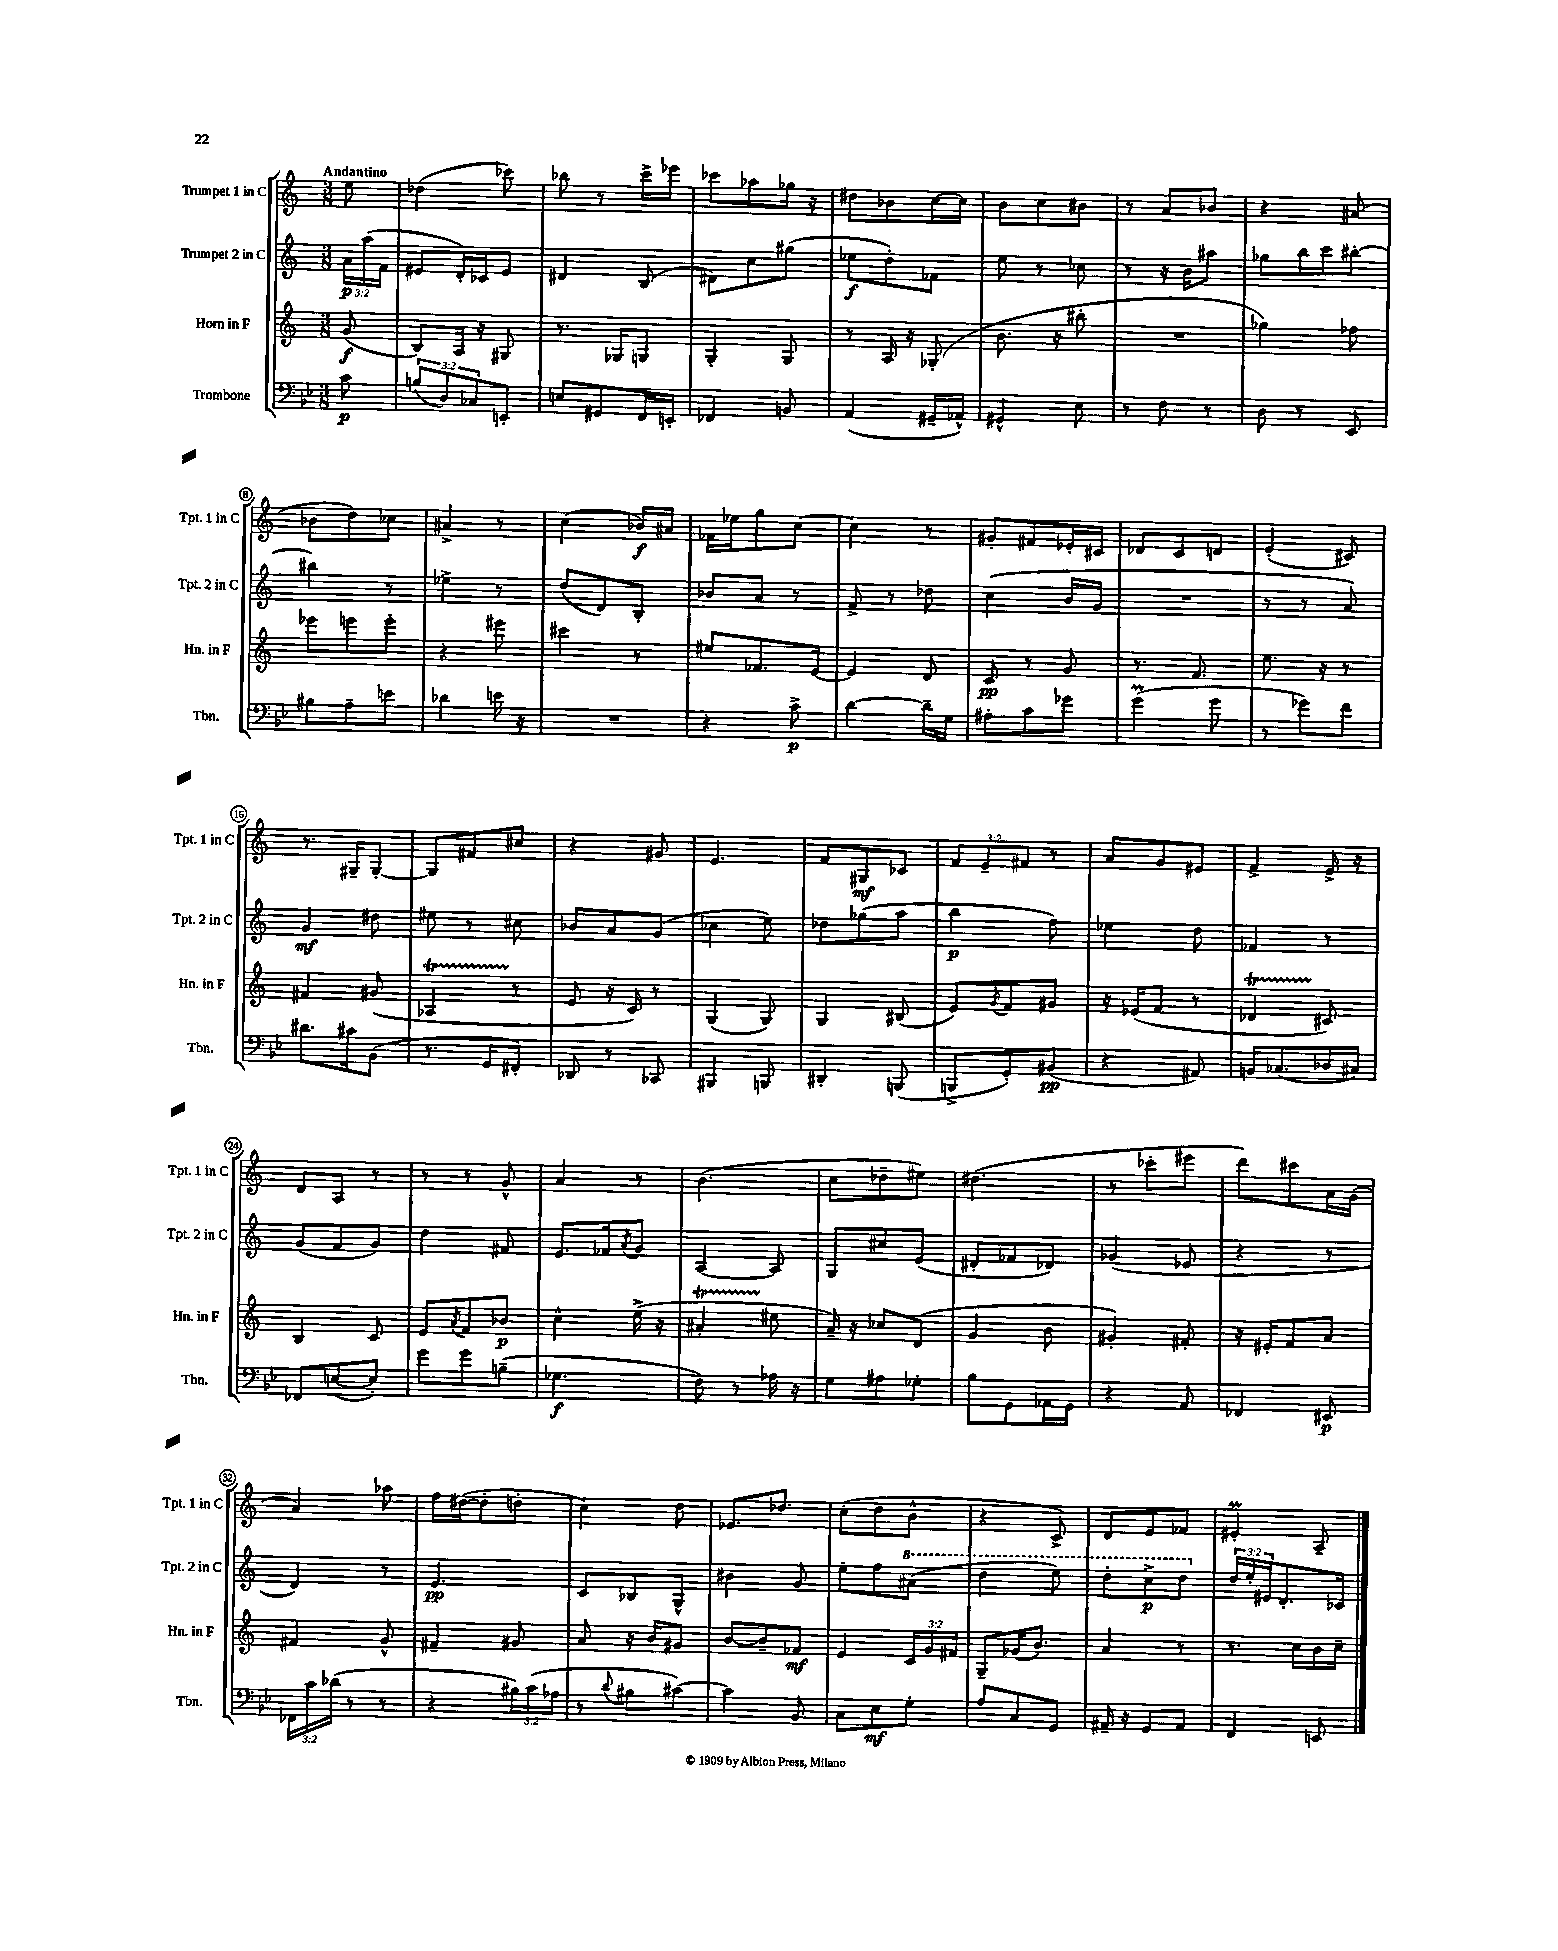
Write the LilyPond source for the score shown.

<<
\new StaffGroup <<
\new Staff = "s0" \with { instrumentName = "Trumpet 1 in C" shortInstrumentName = "Tpt. 1 in C" } {
    \clef treble \key c \major \numericTimeSignature \time 3/8 \override Staff.TupletNumber.text = #tuplet-number::calc-fraction-text \partial 8 \tempo "Andantino"
    e''8 |
    des''4( ces'''8) |
    bes''8 r8 c'''16-> ees'''16 |
    ces'''8 aes''8 ges''16 r16 |
    dis''8 bes'8 c''16~ c''16 |
    b'8 c''8 bis'8 |
    r8 a'8 bes'8 |
    r4 ais'8( |
    bes'8 d''8) ces''8 |
    ais'4-> r8 |
    c''4( bes'16\f) ais'16 |
    fes'16 ees''16 g''8 c''8~ |
    c''4 r8 |
    gis'8-. fis'8 ees'16-. cis'16 |
    des'8 c'8 d'8 |
    e'4-.( cis'8) |
    r8. gis16-- gis8~-. |
    gis8 fis'8 cis''8 |
    r4 gis'8 |
    e'4. |
    f'8 gis8\mf ces'8 |
    \tuplet 3/2 { f'8 e'8-- fis'8 } r8 |
    a'8 g'8 eis'8 |
    f'4-> e'16-> r16 |
    d'8 a8 r8 |
    r8 r8 g'8-^ |
    a'4 r8 |
    b'4.( |
    c''8 des''8-- eis''8) |
    dis''4.( |
    r8 ces'''8-. eis'''8 |
    d'''8) cis'''8 a'16 g'16( |
    a'4) aes''8 |
    f''16 dis''16~( dis''8-. d''8-. |
    c''4) d''8 |
    ees'8. des''8. |
    c''8-.( d''8 b'8-^ |
    r4 c'8->) |
    d'8 e'8 fes'8 |
    eis'4-.\prall a8-- \bar "|." |
}
\new Staff = "s1" \with { instrumentName = "Trumpet 2 in C" shortInstrumentName = "Tpt. 2 in C" } {
    \clef treble \key c \major \numericTimeSignature \time 3/8 \override Staff.TupletNumber.text = #tuplet-number::calc-fraction-text \partial 8
    \tuplet 3/2 { a'16\p a''16( f'16 } |
    eis'8 d'16-.) ces'16 eis'8 |
    dis'4 b8( |
    dis'8) c''8 gis''8( |
    ees''8\f d''8-.) fes'8 |
    e''8 r8 ces''8 |
    r8 r16 b'16 ais''8 |
    ges''8 b''16 c'''16 bis''8~-. |
    bis''4 r8 |
    ees''4-> r8 |
    d''8( d'8) b8-. |
    bes'8 a'8 r8 |
    f'8-> r8 des''8 |
    c''4( b'16 g'16 |
    R4. |
    r8 r8 a'8) |
    g'4\mf dis''8 |
    eis''8 r8 cis''8 |
    bes'8 a'8 g'8( |
    ces''4 e''8) |
    des''8 ges''8( a''8 |
    b''4\p f''8) |
    ees''4 d''8 |
    fes'4 r8 |
    g'8( f'8 g'8) |
    d''4 fis'8 |
    e'8. fes'16 \acciaccatura { a'8 } g'8 |
    a4~ a8 |
    g8 cis''8 e'8( |
    dis'8-. fes'8 des'8) |
    ges'4( ees'8 |
    r4 r8 |
    d'4) r8 |
    e'4.\pp |
    c'8 bes8 g8-^ |
    bis'4 g'8 |
    e''8-. f''8 \ottava #1 ais''8( |
    d'''4 e'''8) |
    d'''8-. c'''8->\p d'''8 \ottava #0 |
    \tuplet 3/2 { d''16 e''16-. eis'16 } d'8.-. ces'16 \bar "|." |
}
\new Staff = "s2" \with { instrumentName = "Horn in F" shortInstrumentName = "Hn. in F" } {
    \clef treble \key c \major \numericTimeSignature \time 3/8 \override Staff.TupletNumber.text = #tuplet-number::calc-fraction-text \partial 8
    g'8\f( |
    b8) a16 r16 gis8 |
    r8. ges16 g8 |
    g4-. g8 |
    r8 a16 r16 ges8-.( |
    b'8. r16 bis''8-. |
    R4. |
    ges''4) fes''8 |
    ees'''8 e'''8 e'''8-. |
    r4 eis'''8 |
    cis'''4 r8 |
    eis''8 fes'8. e'16~ |
    e'4 d'8 |
    c'8\pp r8 g'8 |
    r8. f'8. |
    e''8. r16 r8 |
    fis'4 gis'8( |
    aes4\startTrillSpan r8\stopTrillSpan |
    e'8 r16 c'16) r8 |
    g4( g8) |
    g4 bis8( |
    e'8) \acciaccatura { g'8 } f'8 gis'8 |
    r16 ees'16( f'8 r8 |
    des'4\startTrillSpan cis'8\stopTrillSpan) |
    b4 c'8 |
    e'8 \acciaccatura { a'8 } f'8 bes'8\p |
    c''4-^ e''16->( r16 |
    ais'4-.\startTrillSpan eis''8\stopTrillSpan |
    a'16--) r16 ces''8 d'8( |
    g'4 b'8 |
    gis'4-.) fis'8-. |
    r16 eis'16-. f'8 a'8 |
    fis'4 g'8-^ |
    fis'4-- gis'8 |
    a'8 r16 b'16 gis'8 |
    b'8~ b'8-- fes'8\mf |
    e'4 \tuplet 3/2 { c'16 g'16 fis'16 } |
    g8-- ges'16( b'8.) |
    a'4 r8 |
    r8. c''16 b'16 c''16-- \bar "|." |
}
\new Staff = "s3" \with { instrumentName = "Trombone" shortInstrumentName = "Tbn." } {
    \clef bass \key bes \major \numericTimeSignature \time 3/8 \override Staff.TupletNumber.text = #tuplet-number::calc-fraction-text \partial 8
    c'8\p |
    \tuplet 3/2 { b8( d8) ces8 } e,8-. |
    e8 gis,8 f,16 e,16-. |
    fes,4 b,8 |
    a,4( gis,16-- aes,16-^) |
    gis,4-^ ees8 |
    r8 f8 r8 |
    d8 r8 ees,8 |
    bis8 a8-- e'8 |
    des'4 e'16 r16 |
    R4. |
    r4 c'8->\p |
    d'4~ d'16-- g16 |
    ais8-. c'8 ges'8 |
    g'4\prall( g'8 |
    r8 ges'8) f'8 |
    dis'8. cis'16 bes,8( |
    r8. g,16 fis,8-.) |
    des,8 r8 ces,8 |
    bis,,4 b,,8 |
    dis,4-. b,,8( |
    b,,8-> g,8-.) bis,8\pp( |
    r4 ais,8) |
    b,16 ces8.( des16 cis16) |
    fes,8 e8~( e8-.) |
    g'8 g'8 b8--( |
    ges4.\f |
    f8) r8 aes16 r16 |
    g8 ais8 ges8-. |
    bes8 g,8 aes,16 g,16 |
    r4 a,8 |
    fes,4 eis,8\p |
    \tuplet 3/2 { fes,16 c'16 des'16( } r8 r8 |
    r4 \tuplet 3/2 { bis16) c'16( aes16 } |
    r8 \appoggiatura { d'8 } bis8 cis'8~) |
    cis'4 bes,8 |
    c8 ees8\mf g8-. |
    a8 c8 g,8 |
    ais,16-- r16 g,8 ais,8 |
    f,4 e,8 \bar "|." |
}
>>
>>
\layout { \context { \Score \override BarNumber.stencil = #(make-stencil-circler 0.1 0.3 ly:text-interface::print) } }
